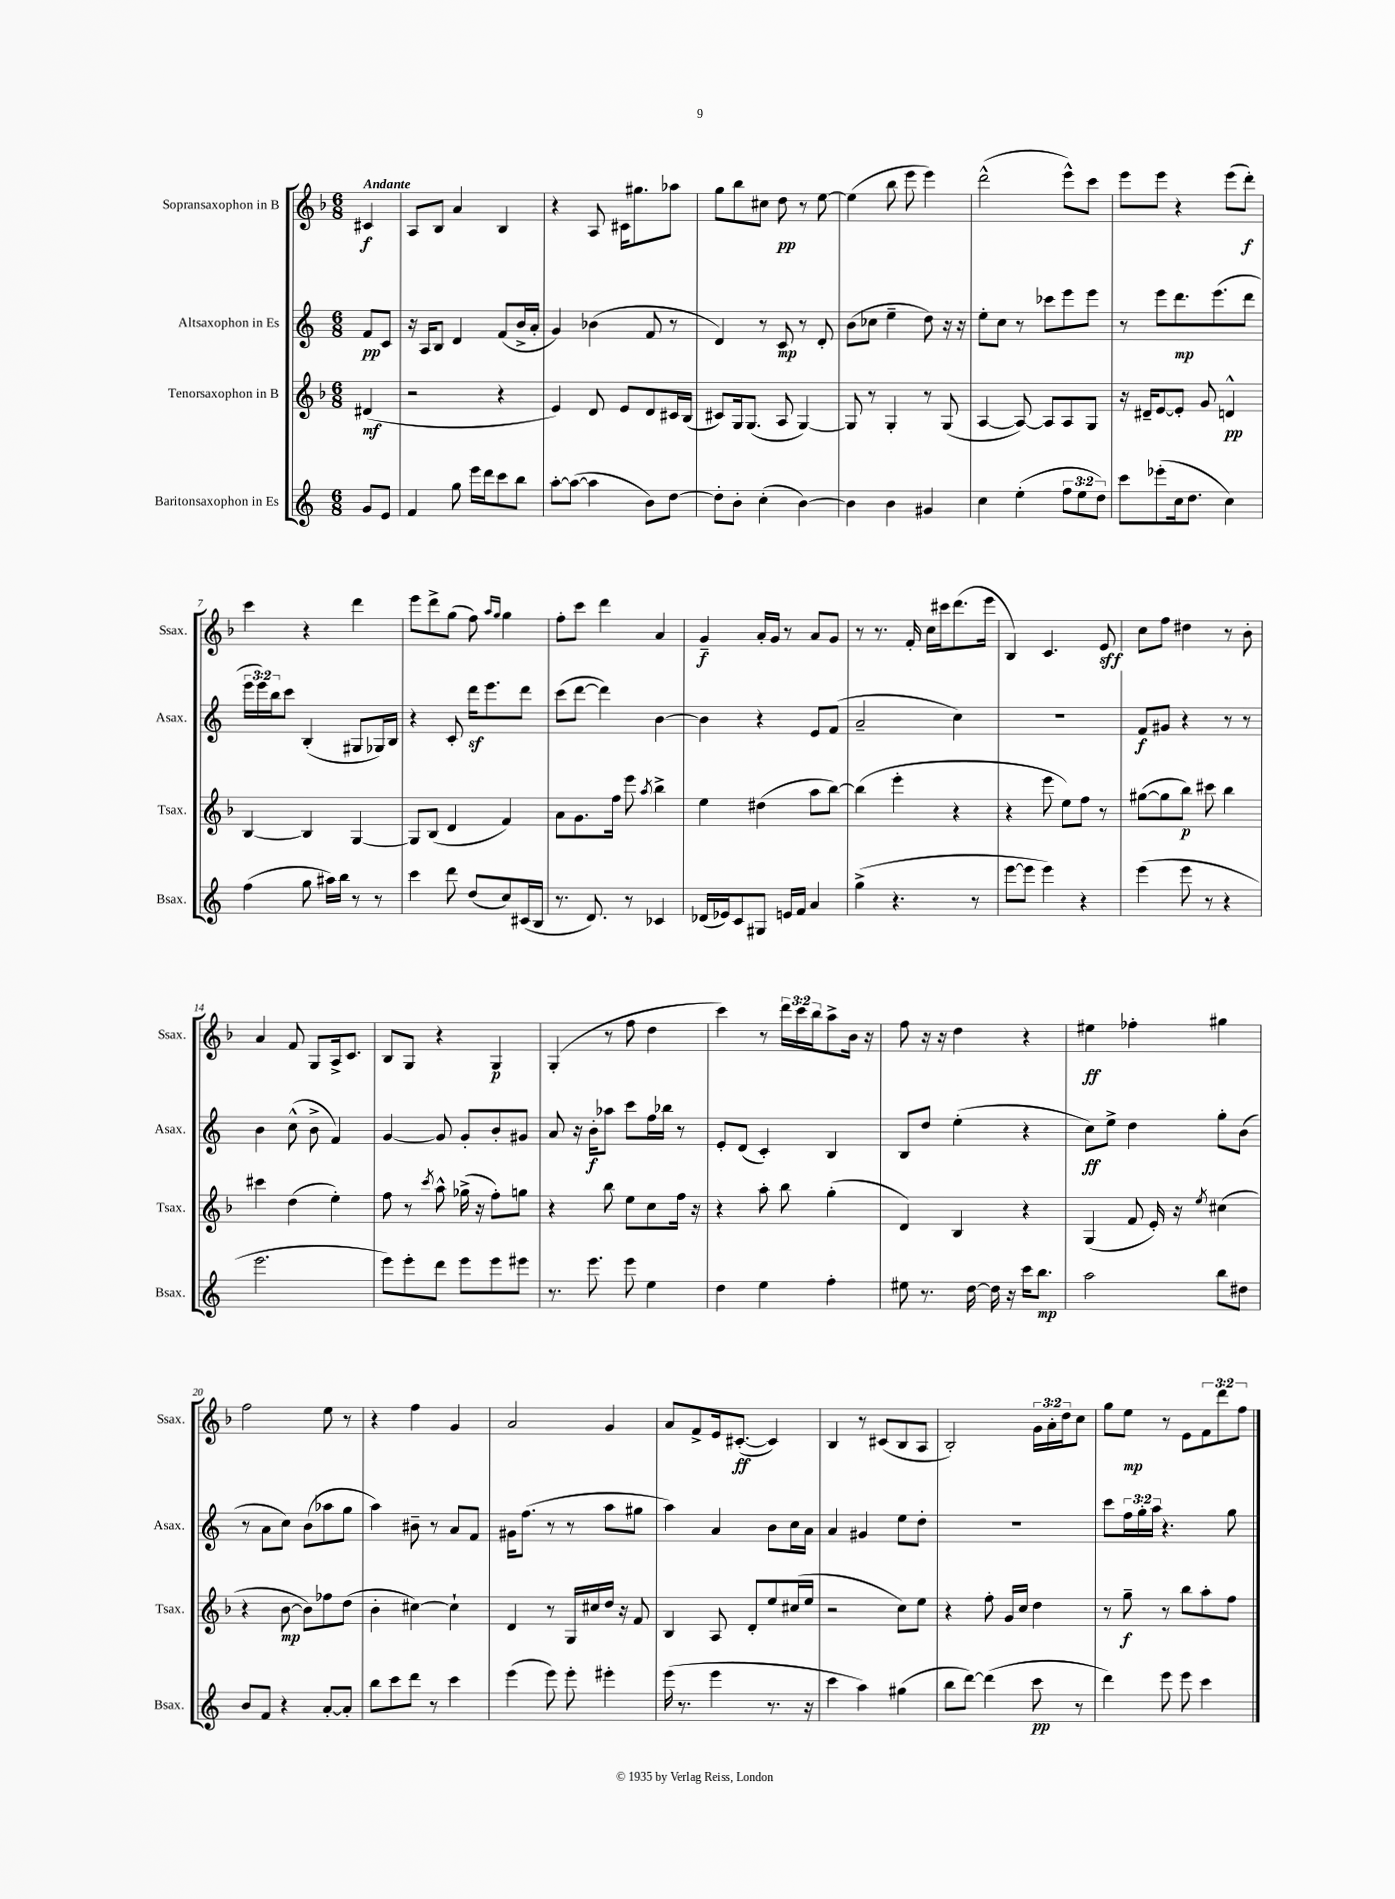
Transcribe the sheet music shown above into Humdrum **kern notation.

**kern	**kern	**kern	**kern
*staff4	*staff3	*staff2	*staff1
*clefG2	*clefG2	*clefG2	*clefG2
*k[]	*k[b-]	*k[]	*k[b-]
*M6/8	*M6/8	*M6/8	*M6/8
8g	(4d#	8f	4c#
8e	.	8c	.
=	=	=	=
4f	2r	16r	8A
.	.	16A	.
.	.	8B	8B-
8gg	.	4d	4a
16eee	.	.	.
16ddd	.	.	.
8ccc	4r	(8f	4B-
8bb	.	16b^	.
.	.	16a'	.
=	=	=	=
[8aa'	4e)	4g)	4r
(8aa_	.	.	.
4aa]	8d	(4b-	8A
.	8e	.	16c#
.	.	.	8.gg#
8b)	8d	8f	.
[8dd	16c#	8r	8aa-
.	(16B-	.	.
=	=	=	=
8dd']	8c#)	4d)	8gg
8b'	16G	.	8bb-
.	(8.G	.	.
(4cc'	.	8r	8cc#
.	8A	8c	8dd
[4b)	[4G)	8r	8r
.	.	8d'	[8ee
=	=	=	=
4b]	8G]	(8b	(4ee]
.	8r	8cc-	.
4b	4G'	4ee~	8bb-
.	.	.	8eee
4g#	8r	8dd)	4eee)
.	(8G	16r	.
.	.	16r	.
=	=	=	=
4cc	[4A	8ee'	(2ddd^^
.	.	8cc	.
(4ee'	8A_)	8r	.
.	8A]	8ccc-	.
12ff	8A	8eee	8eee^^)
12ee	.	.	.
.	8G	8eee	8ccc
12dd)	.	.	.
=	=	=	=
8ccc	16r	8r	8eee
.	16d#~	.	.
(8eee-'	[8e	8eee	8eee
16cc	8e']	8.ddd	4r
8.dd	.	.	.
.	8g	.	.
.	.	(8.eee	.
4cc)	4d^^	.	(8eee
.	.	8ddd	8ddd')
=	=	=	=
(4ff	[4B-	24eee	4ccc
.	.	24eee)	.
.	.	24bb	.
.	.	8ccc	.
8gg	4B-]	(4B'	4r
16aa#)	.	.	.
16bb	.	.	.
8r	[4G	8G#	4ddd
8r	.	16G-)	.
.	.	16B	.
=	=	=	=
4ccc	8G]	4r	8eee
.	(8B-	.	8ddd^
8ddd	4d	8c'	(8gg
(8dd	.	16ddd	8ff)
.	.	8.eee	.
.	.	.	16qqaa
.	.	.	16qqgg
8cc)	4f)	.	4gg
(16c#	.	8ddd	.
16B	.	.	.
=	=	=	=
8.r	8a	(8ccc	8ff'
.	8.g	[8ddd	8ccc
8.d)	.	.	.
.	.	4ddd])	4ddd
.	16ff	.	.
8r	8eee	.	.
.	8qaa	.	.
4c-	4bb-^	[4b	4a
=	=	=	=
(16d-	4ee	4b]	4g~
16e-)	.	.	.
8c	.	.	.
8G#	(4dd#	4r	16a'
.	.	.	16g
16e	.	.	8r
16f	.	.	.
4a	8aa	8e	8a
.	[8bb-)	(8f	8g
=	=	=	=
(4gg^	(4bb-]	2a~	8r
.	.	.	8.r
4.r	4eee'	.	.
.	.	.	16f'
.	.	.	16cc
.	.	.	16ccc#
.	4r	4cc)	(8.ddd
8r	.	.	.
.	.	.	16eee
=	=	=	=
[8eee	4r	2.r	4B-)
8eee]	.	.	.
4eee)	8eee	.	4.c
.	8ee)	.	.
4r	8ff	.	.
.	8r	.	8e
=	=	=	=
(4eee	([8gg#	8f	8cc
.	8gg#]	8g#	8ff
8eee	8bb-)	4r	4dd#
8r	8ccc#	.	.
4r	4bb-	8r	8r
.	.	8r	8b-'
=	=	=	=
2.eee	4ccc#	4b	4a
.	(4dd	(8cc^^	8f
.	.	8b^	8G
.	4ee')	4f)	16A^
.	.	.	8.c
=	=	=	=
8eee)	8ff	[4g	8B-
8eee'	8r	.	8G
.	8qccc	.	.
8ddd	8aa^^	8g]	4r
8eee	(16gg-^	8g'	.
.	16r	.	.
8eee	8ff')	8b'	4G
8eee#	8gg	8g#	.
=	=	=	=
8.r	4r	8a	(4G'
.	.	16r	.
8.eee	.	16b'	.
.	8bb-	8aa-	8r
8eee	8ee	8ccc	8ff
4ee	8cc	16ff	4dd
.	.	16bb-	.
.	16ff	8r	.
.	16r	.	.
=	=	=	=
4dd	4r	8e'	4ccc)
.	.	(8d	.
4ee	8aa'	4c')	8r
.	8bb-	.	24ddd
.	.	.	24ccc
.	.	.	24bb-
4ff'	(4gg'	4B	8aa^
.	.	.	16b-
.	.	.	16r
=	=	=	=
8ee#	4d)	8B	8ff
8.r	.	8dd	16r
.	.	.	16r
.	4B-	(4ee'	4dd
[16dd	.	.	.
16dd]	.	.	.
16r	.	.	.
16ccc	4r	4r	4r
8.bb	.	.	.
=	=	=	=
2aa	(4G	8cc)	4ee#
.	.	8ee^	.
.	8f	4dd	4ff-'
.	16e')	.	.
.	16r	.	.
.	8qee	.	.
8bb	(4cc#	8gg'	4gg#
8dd#	.	(8b	.
=	=	=	=
8b	4r	8r	2ff
8f	.	8a	.
4r	[8b-	8cc)	.
.	8b-])	(8b	.
[8a'	8ff-	8aa-	8ee
8a']	(8dd	8gg	8r
=	=	=	=
8bb	4b-'	4aa)	4r
8ccc	.	.	.
8ddd	[4cc#)	8b#~	4ff
8r	.	8r	.
4ccc	4cc#`]	8a	4g
.	.	8f	.
=	=	=	=
(4eee	4d	16g#	2a
.	.	(8.ff	.
8eee)	8r	8r	.
8eee'	16G	8r	.
.	16cc#	.	.
4eee#'	16dd	8aa	4g
.	16r	.	.
.	8f	8gg#	.
=	=	=	=
(16eee	4B-	4aa)	8a
8.r	.	.	.
.	.	.	8f^
4eee	8A	4a	16e
.	.	.	([8.c#'
.	8d'	.	.
8.r	8ee	8b	4c#])
.	(16cc#	16cc	.
16r	16ee	16a	.
=	=	=	=
4ccc	2r	4a	4B-
4aa)	.	4g#	8r
.	.	.	(8c#
(4gg#	8cc)	8ee	8B-
.	8ee	8dd'	8A
=	=	=	=
8bb	4r	2.r	2B-')
[8ddd)	.	.	.
(4ddd]	8ff'	.	.
.	16g	.	.
.	16cc	.	.
8ccc	4dd	.	24g
.	.	.	24a'
.	.	.	24dd
8r	.	.	8cc
=	=	=	=
4ddd)	8r	8ccc	8gg
.	8gg~	24ff	8ee
.	.	24gg'	.
.	.	24aa	.
8eee	8r	4.r	8r
8eee	8bb-	.	8e
4ccc	8aa'	.	12f
.	.	.	12ddd
.	8ff	8gg	.
.	.	.	12ff
==	==	==	==
*-	*-	*-	*-
